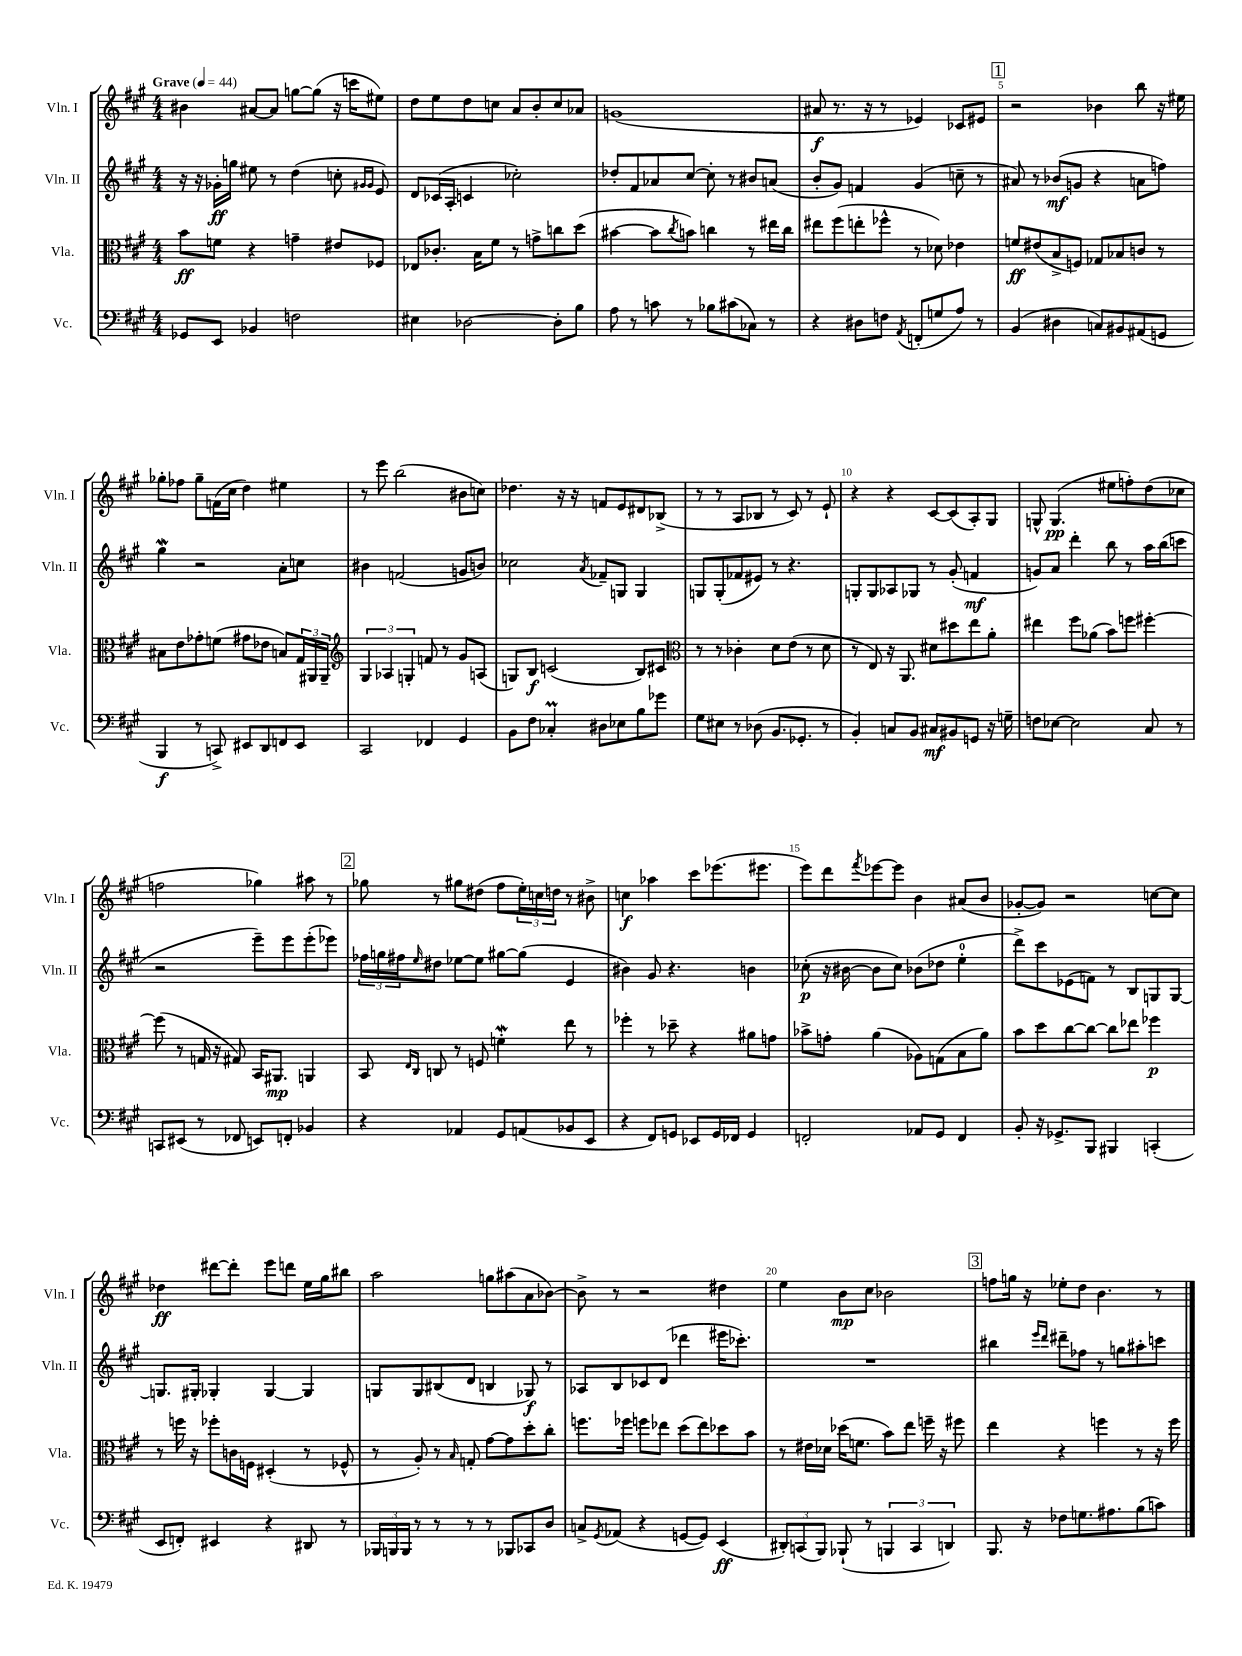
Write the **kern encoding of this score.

**kern	**kern	**kern	**kern
*staff4	*staff3	*staff2	*staff1
*clefF4	*clefC3	*clefG2	*clefG2
*k[f#c#g#]	*k[f#c#g#]	*k[f#c#g#]	*k[f#c#g#]
*M4/4	*M4/4	*M4/4	*M4/4
*MM44	*MM44	*MM44	*MM44
8GG-	8b	16r	4b#
.	.	16r	.
8EE	8f	16g-'	.
.	.	16gg	.
4BB-	4r	8ee#	[8a#
.	.	8r	8a#]
2F	4g~	(4dd	[8gg
.	.	.	(8gg]
.	8e#	8cc'	16r
.	.	.	16ccc
.	.	16qqg#	.
.	.	16qqg#	.
.	8F-	8e)	8ee#)
=	=	=	=
4E#	8E-	8d	8dd
.	8.c-'	(16c-	8ee
.	.	16A'	.
[2D-	.	4c	8dd
.	16B	.	.
.	8f#	.	8cc
.	8r	2cc-')	8a
.	8g^	.	8b'
8D-']	8cc	.	8cc
8B	(8dd	.	8a-
=	=	=	=
8A	[4b#	8dd-'	(1g
8r	.	8f#	.
8c	8b#]	8a-	.
.	8qcc#	.	.
8r	8b)	[8cc#	.
8B-	4cc	8cc#']	.
(8c#	.	8r	.
8C-)	8r	8b#	.
8r	16ee#	(8a	.
.	16cc	.	.
=	=	=	=
4r	8ee#	8b'	8a#
.	(8ff#	8g#)	8.r
8D#	8ee'	4f	.
.	.	.	16r
8F	8ff-^^	.	8r
8qAA	.	.	.
(8FF'	8r	(4g#	4e-)
8G	8d-)	.	.
8A)	4e-	8cc~	8c-
8r	.	8r	8e#
=	=	=	=
(4BB	8f	8a#)	2r
.	(8e#	8r	.
4D#	8B^	(8b-	.
.	8F)	8g	.
8C)	8G-	4r	4b-
8BB#	8B-	.	.
(8AA#	8c	8a	8bb
8GG	8r	8ff)	16r
.	.	.	16ee#
=	=	=	=
4BBB	8B#	4gg#	8gg-'
.	8e	.	8ff-
8r	8g-'	2r	8gg-~
8CC^)	(8f	.	(16f
.	.	.	16cc#
8EE#	8g#	.	4dd)
8DD	8e-	.	.
8FF	8B)	8a'	4ee#
8EE#	24G#	8cc	.
.	24AA#	.	.
.	24AA#~	.	.
=	=	=	=
*	*clefG2	*	*
2CC#	6G#	4b#	8r
.	.	.	8eee
.	6A-	.	.
.	.	(2f	(2bb
.	6G'	.	.
4FF-	8f	.	.
.	8r	.	.
4GG#	8g#	8g	8b#
.	(8A	8b)	8cc)
=	=	=	=
8BB	8G)	2cc-	4.dd-
8F#	8B	.	.
4C-'	(2c	.	.
.	.	.	16r
.	.	.	16r
.	.	8qa	.
8D#	.	8f-~	8f
8E-	.	8G	8e
8B	8B)	4G	8d#
8g-	8c#	.	(8B-^
=	=	=	=
*	*clefC3	*	*
8G#	8r	8G	8r
8E#	8r	(8G'	8r
8r	4c-'	8f-	8A
(8D-	.	8e#)	8B-
8.BB	8d	8r	8r
.	(8e	4.r	8c#)
8.GG-'	.	.	.
.	8r	.	8r
8r	8d	.	8e`
=	=	=	=
4BB')	8r	8G'	4r
.	8E)	8G	.
8C	16r	8A-	4r
.	8.AA	.	.
8BB	.	8G-	.
8C#	8d#	8r	[8c#
8BB#	8dd#	(8g#'	(8c#]
8GG	8ee	4f	8A')
16r	8a'	.	8G#
16G~	.	.	.
=	=	=	=
8F	4ee#	8g)	8G^^
[8E-	.	8a	(4.G
2E-]	8ff#	4ddd'	.
.	(8a-	.	.
.	8b)	8bb	8ee#
.	8ff	8r	8ff')
8C#	[4ff#'	16aa	(8dd
.	.	(16bb	.
8r	.	8ccc	8cc-
=	=	=	=
8CC	(8ff#]	2r	2ff
(8EE#	8r	.	.
8r	16G	.	.
.	16r	.	.
8FF-	8G#)	.	.
8EE)	16BB	8eee~)	4gg-)
.	8.AA#	.	.
8FF'	.	8eee	.
4BB-	4AA	(8eee'	8aa#
.	.	8eee-)	8r
=	=	=	=
4r	8BB	24ff-	8gg-
.	.	24gg	.
.	.	24ff#	.
.	16qqE	.	.
.	16qqC#	16qqee	.
.	8C	8dd#	8r
4AA-	8r	[8ee-	8gg#
.	8F	8ee-]	(8dd#
8GG#	4f'	[8gg#	8ff#
(8AA	.	(8gg#]	24ee')
.	.	.	24cc
.	.	.	24dd
8BB-	8ee	4e	8r
8EE	8r	.	8b#^
=	=	=	=
4r	4ff-'	4b#)	4cc
8FF#)	8r	8g#	4aa-
8GG	8dd-~	4.r	.
8EE-	4r	.	8ccc#
16GG	.	.	(8.eee-
16FF-	.	.	.
4GG	8a#	4b	.
.	.	.	8.eee#
.	8g	.	.
=	=	=	=
2FF'	8b-^	(8cc-'	8eee)
.	8g'	16r	8ddd
.	.	[16b#	.
.	.	.	8qfff#
.	(4a	8b#]	[8eee-
.	.	8cc-)	8eee-]
8AA-	8A-)	(8b-	4b
8GG#	(8G	8dd-	.
4FF	8B	4ee'	(8a#
.	8a)	.	8b
=	=	=	=
8BB'	8b	8ddd^)	[8g-'
16r	8dd	8ccc#	8g-])
8.GG-^	.	.	.
.	[8cc#	(8e-	2r
8BBB	8cc#_	8f)	.
4BBB#	8cc#]	8r	.
.	8ee-	8B	.
(4CC'	4ff-	8G	[8cc
.	.	[8G	8cc]
=	=	=	=
8EE	8r	8.G]	4dd-
8FF')	16ff	.	.
.	16r	16G#'	.
4EE#	8ff-'	4G-'	[8ddd#
.	16c	.	8ddd#']
.	16F	.	.
4r	(4D#'	[4G-	8eee
.	.	.	8ddd
8DD#	8r	4G-]	16ee
.	.	.	16gg#
8r	8F-^^	.	8bb#
=	=	=	=
24BBB-	8r	8G	2aa
24BBB	.	.	.
24BBB	.	.	.
8r	8A')	8G	.
8r	8r	(8B#	.
.	16qqB	.	.
8r	8G'	8d	.
8r	[8g#	4B	8gg
8BBB-	8g#]	.	(8aa#
8CC-	8dd'	8G-)	8a
8D	8cc#'	8r	[8b-)
=	=	=	=
8C^	8.ff	8A-	8b-^]
8qGG#	.	.	.
(8AA-	.	8B	8r
.	16ff-	.	.
4r	8ff	8c-	2r
.	8ee-	(8d	.
[8GG	(8dd	4ddd-	.
8GG])	8ee-)	.	.
(4EE	8dd-	16eee#	4dd#
.	.	8.ccc-')	.
.	8b	.	.
=	=	=	=
12DD#')	8r	1r	4ee
(12CC	.	.	.
.	16e#	.	.
12BBB)	.	.	.
.	16d-	.	.
(8BBB-`	(16dd-	.	8b
.	8.f	.	.
8r	.	.	8cc#
6BBB	8b)	.	2b-
.	8ee	.	.
6CC	.	.	.
.	16ff~	.	.
.	16r	.	.
6DD)	.	.	.
.	8ff#	.	.
=	=	=	=
8.BBB	4ee	4bb#	8ff
.	.	.	16gg
16r	.	.	16r
.	.	16qqeee	.
.	.	16qqddd	.
8F-	4r	8ddd#~	8ee-'
8.G	.	8ff-	8dd
.	4ff	8r	4.b
8.A#	.	.	.
.	.	8gg	.
(8B	8r	8aa#'	.
8c)	16r	8ccc	8r
.	16ff	.	.
==	==	==	==
*-	*-	*-	*-
